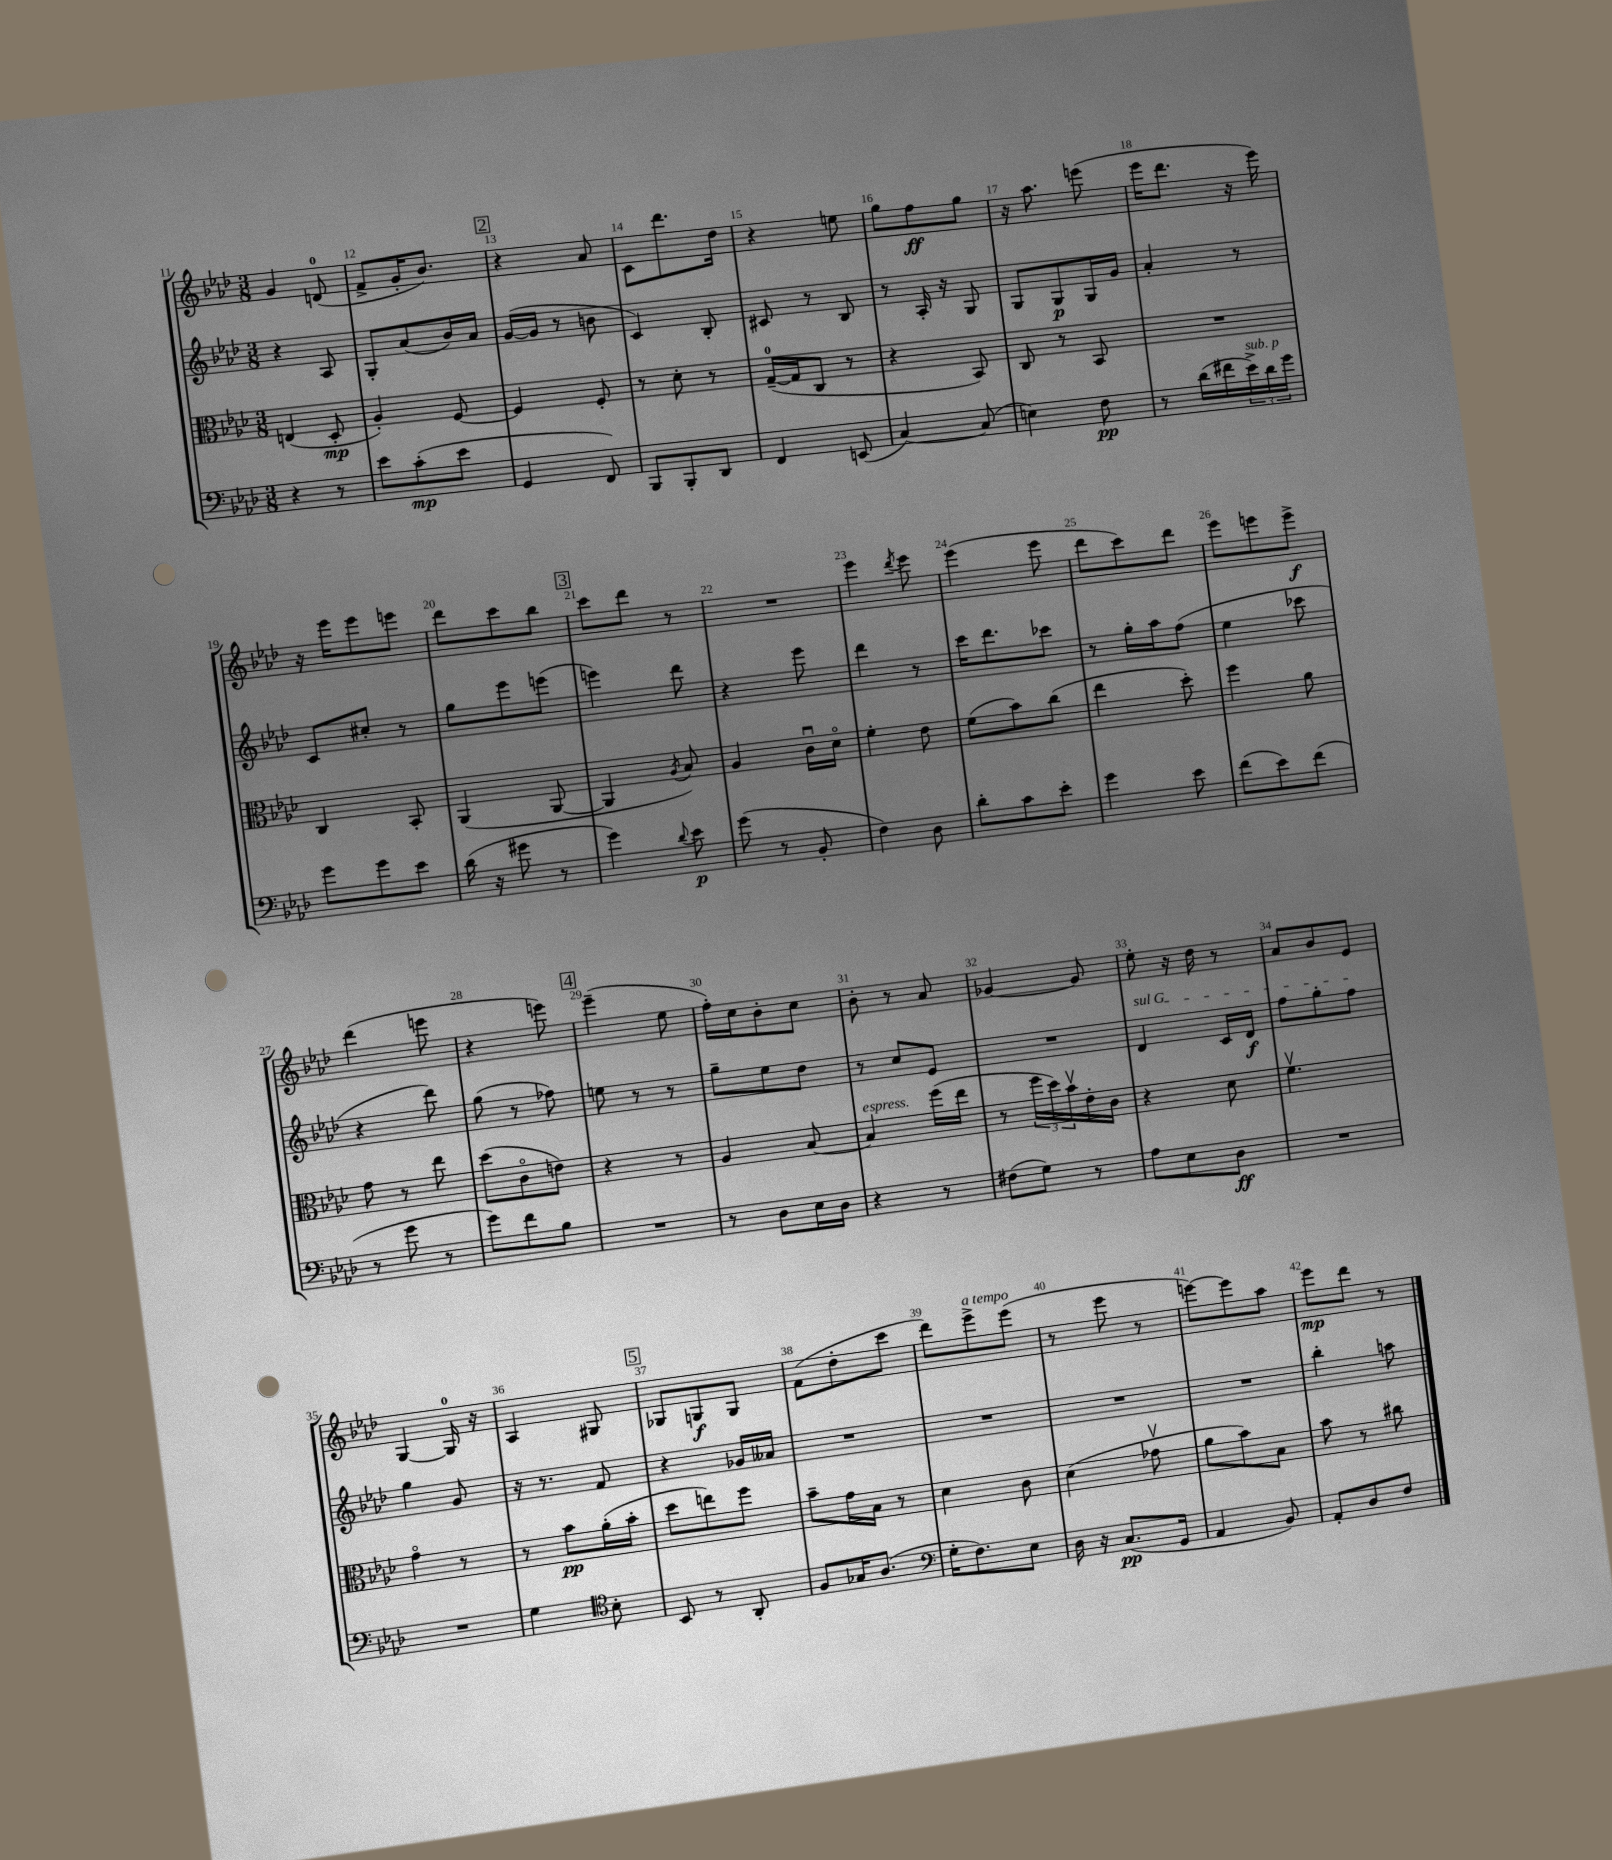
<<
\new StaffGroup <<
\new Staff = "s0" {
    \clef treble \key aes \major \numericTimeSignature \time 3/8
    g'4 d'8-0( |
    f'8-> g'16-. bes'8.) |
    \mark \markup { \box "2" } r4 aes'8 |
    c'8 des'''8. des''16 |
    r4 e''8 |
    g''8 f''8\ff g''8 |
    r16 aes''8. e'''8( |
    ees'''16 des'''8. r16 ees'''16) |
    r16 ees'''16 ees'''8 e'''8 |
    des'''8 c'''8 bes''8 |
    \mark \markup { \box "3" } c'''8 des'''8 r8 |
    R4. |
    ees'''4 \acciaccatura { des'''8 } ees'''8 |
    ees'''4( ees'''8 |
    des'''8 c'''8) des'''8 |
    ees'''8 e'''8 e'''8->\f |
    des'''4( e'''8 |
    r4 e'''8) |
    \mark \markup { \box "4" } ees'''4--( ees''8 |
    f''16-.) c''16 bes'8-. c''8 |
    bes'8-. r8 aes'8 |
    ges'4~ ges'8 |
    ees''8-. r16 des''16 r8 |
    aes'8 bes'8 ees'8 |
    g4~ g16-0 r16 |
    aes4 gis8 |
    \mark \markup { \box "5" } ges8 g8\f g8 |
    f'8( des''8-. c'''8 |
    des'''8) ees'''8->^\markup { \italic "a tempo" } ees'''8( |
    r8 ees'''8 r8 |
    e'''8~) e'''8 aes''8 |
    ees'''8\mp des'''8 r8 \bar "|." |
}
\new Staff = "s1" {
    \clef treble \key aes \major \numericTimeSignature \time 3/8
    r4 aes8 |
    g8-. aes'8( bes'16) aes'16 |
    \mark \markup { \box "2" } g'16~( g'16 r8 b'8 |
    c'4) bes8-. |
    cis'8 r8 bes8 |
    r8 aes16-. r16 g8 |
    g8 g8\p g16 g'16 |
    aes'4-. r8 |
    c'8 cis''8-. r8 |
    g''8 ees'''8 e'''8( |
    \mark \markup { \box "3" } e'''4) des'''8 |
    r4 ees'''8 |
    des'''4 r8 |
    c'''16 des'''8. ces'''8 |
    r8 g''16-. aes''16 f''8( |
    ees''4 ces'''8 |
    r4 des'''8) |
    g''8( r8 fes''8) |
    \mark \markup { \box "4" } e''8 r8 r8 |
    g''8-- ees''8 des''8 |
    r8 c''8 ees'8 |
    R4. |
    \once \override TextSpanner.bound-details.left.text = \markup { \italic "sul G" } des'4\startTextSpan c'16 des'16\f |
    f''8 g''8-. f''8\stopTextSpan |
    g''4 g'8 |
    r16 r8. f'8 |
    \mark \markup { \box "5" } r4 ges'16 aeses'16 |
    R4. |
    R4. |
    R4. |
    R4. |
    bes''4-. a''8 \bar "|." |
}
\new Staff = "s2" {
    \clef alto \key aes \major \numericTimeSignature \time 3/8
    e4( des8-.\mp |
    aes4-.) f8~ |
    \mark \markup { \box "2" } f4 f8-. |
    r8 des'8-. r8 |
    g16-0~--( g16 c8 r8 |
    r4 bes,8) |
    c8 r8 bes,8 |
    R4. |
    c4 bes,8-. |
    aes,4( aes,8~ |
    \mark \markup { \box "3" } aes,4 \acciaccatura { aes8 } bes8) |
    aes4 c'16\downbow des'16\flageolet |
    f'4-. ees'8 |
    f'8( bes'8) c''8( |
    ees''4 des''8-.) |
    f''4 aes'8 |
    g'8 r8 ees''8 |
    des''8( c'8\flageolet e'8) |
    \mark \markup { \box "4" } r4 r8 |
    aes4 bes8~ |
    bes4^\markup { \italic "espress." } f''16( ees''16 |
    r8 \tuplet 3/2 { f''16 des''16) bes'16\upbow } ees'16-. c'16 |
    r4 des'8 |
    f'4.\upbow |
    g'4\flageolet r8 |
    r8 bes'8\pp aes'16-.( bes'16-. |
    \mark \markup { \box "5" } des''8 e''8) f''8 |
    bes'8-- g'16 bes16 r8 |
    des'4 c'8 |
    des'4( ges'8\upbow |
    aes'8 bes'8) bes8 |
    bes'8 r8 cis''8 \bar "|." |
}
\new Staff = "s3" {
    \clef bass \key aes \major \numericTimeSignature \time 3/8
    r4 r8 |
    ees'8 c'8-.\mp( ees'8 |
    \mark \markup { \box "2" } g,4 f,8) |
    bes,,8 bes,,8-. des,8 |
    f,4 e,8( |
    c4~) c8( |
    e4) f8\pp |
    r8 des'16( fis'16 \tuplet 3/2 { ees'16->^\markup { \italic "sub. p" }) des'16 g'16 } |
    g'8 g'8 ees'8 |
    des'16( r16 gis'8 r8 |
    \mark \markup { \box "3" } g'4) \appoggiatura { des'8 } ees'8\p |
    g'8( r8 bes,8-. |
    f4) des8 |
    des'8-. c'8 ees'8-. |
    g'4 ees'8 |
    f'8( ees'8) f'8( |
    r8 g'8 r8 |
    g'8) f'8 bes8 |
    \mark \markup { \box "4" } R4. |
    r8 des8 ees16 des16 |
    r4 r8 |
    fis8( g8) r8 |
    aes8 ees8 des8\ff |
    R4. |
    R4. |
    g4 \clef tenor bes8-. |
    \mark \markup { \box "5" } bes,8 r8 aes,8-. |
    f8 ges16 aes8.( |
    \clef bass g16-. f8.) ees8 |
    des16 r16 c8.\pp( g,16 |
    aes,4 bes,8) |
    aes,8-. des8 f8 \bar "|." |
}
>>
>>
\layout { \context { \Score currentBarNumber = #11 \override BarNumber.break-visibility = ##(#f #t #t) barNumberVisibility = #all-bar-numbers-visible } }
